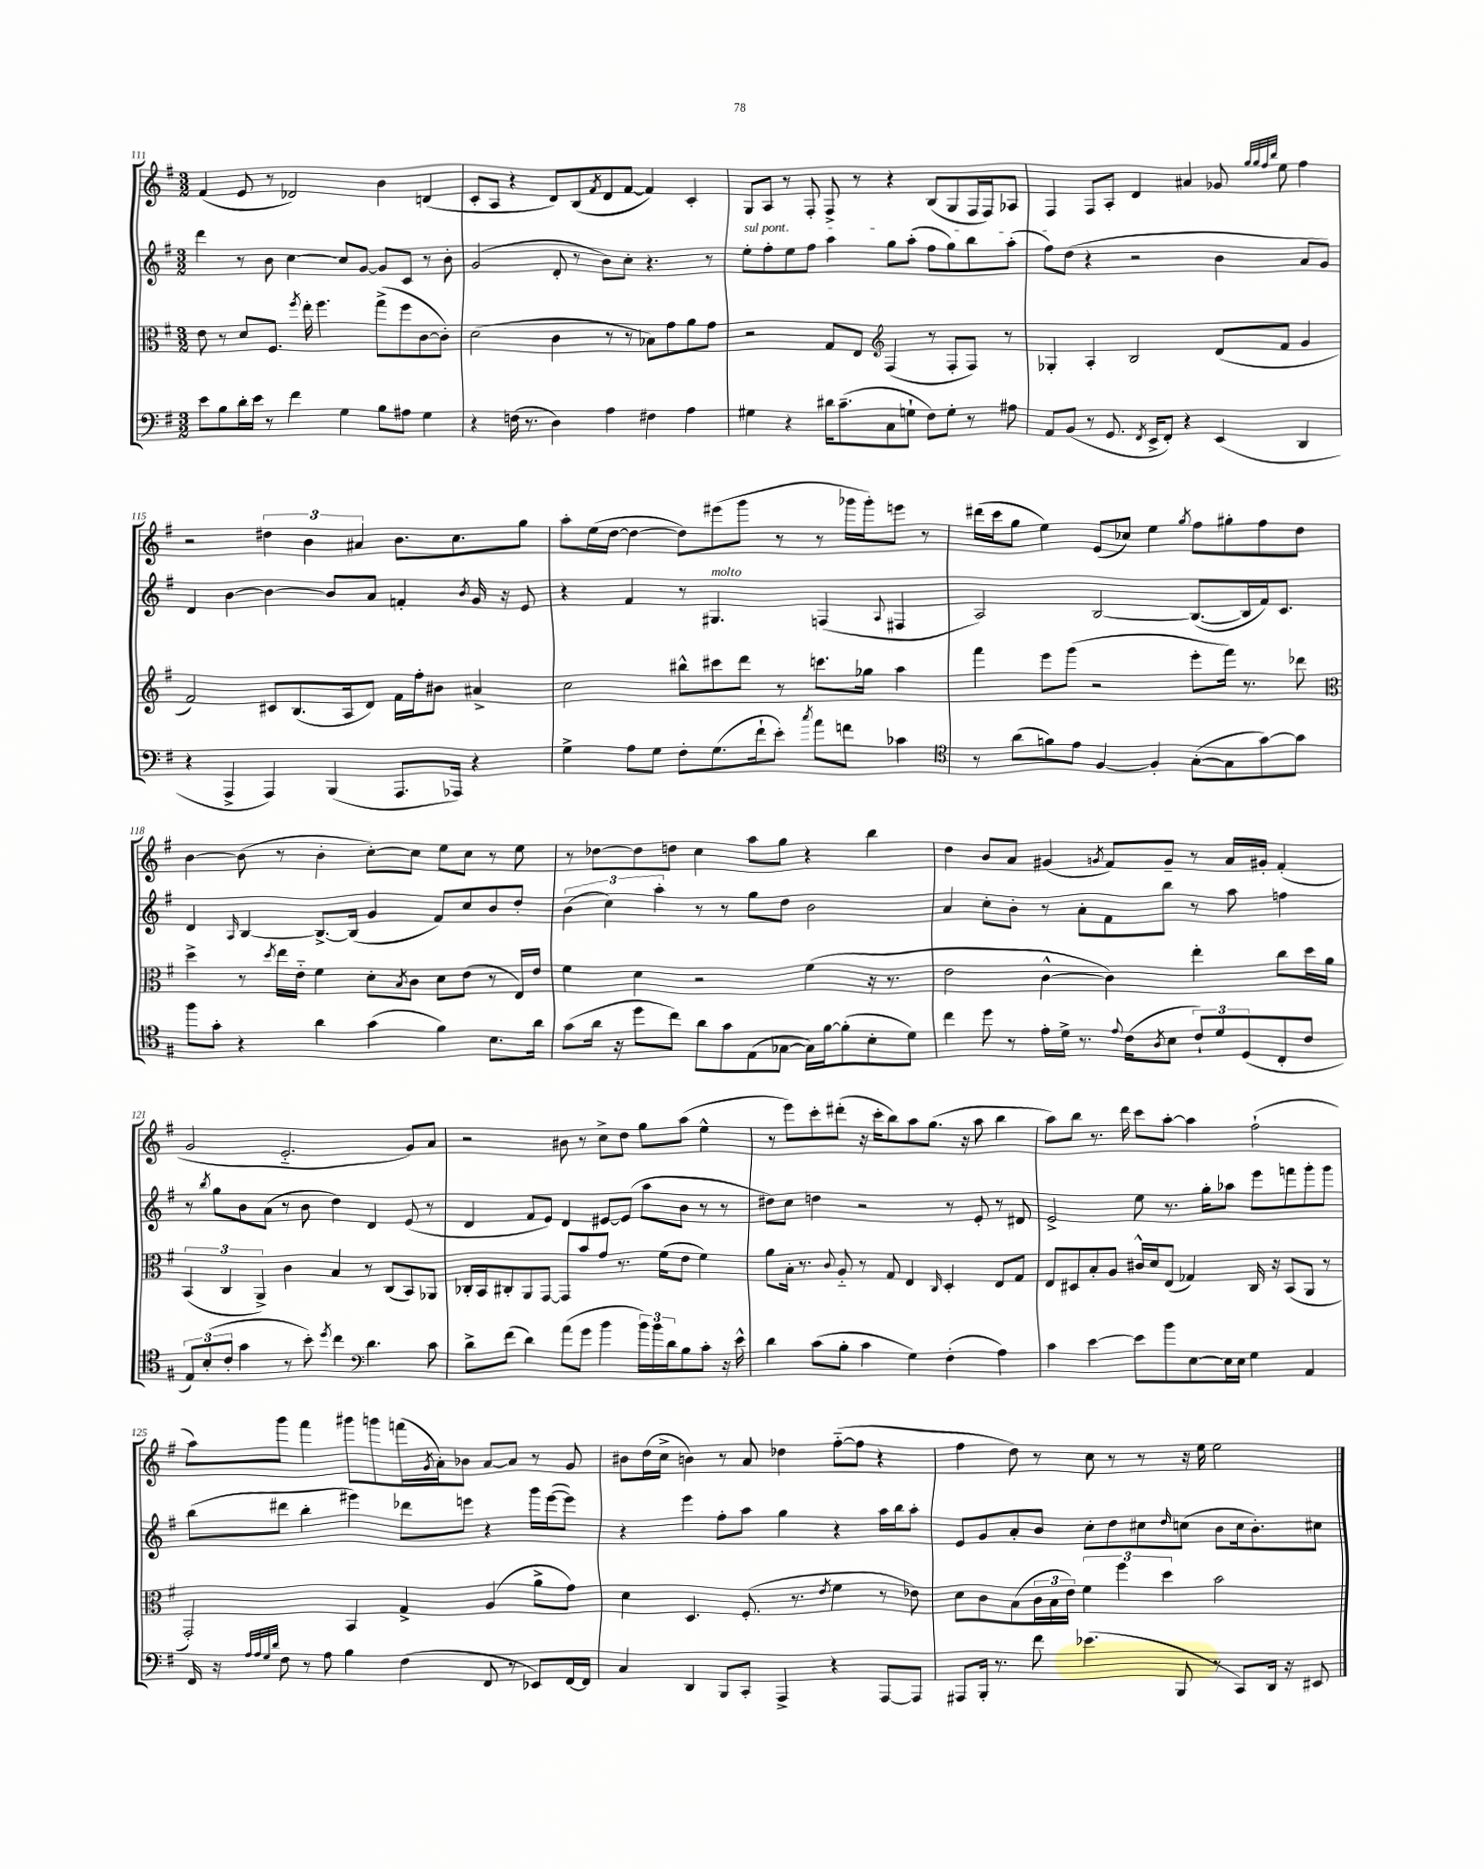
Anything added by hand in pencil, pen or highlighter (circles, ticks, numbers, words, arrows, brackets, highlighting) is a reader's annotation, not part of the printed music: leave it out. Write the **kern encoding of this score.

**kern	**kern	**kern	**kern
*staff4	*staff3	*staff2	*staff1
*clefF4	*clefC3	*clefG2	*clefG2
*k[f#]	*k[f#]	*k[f#]	*k[f#]
*M3/2	*M3/2	*M3/2	*M3/2
8e\L	8e\	4ddd\	(4f#/
8B\	8r	.	.
16d'\L	8d/L	8r	8e/
16e\JJ	.	.	.
8r	8.F#/J	8b\	8r
4f#\	.	[4cc\	2d-/)
.	8qff#/	.	.
.	16ee'\	.	.
.	4.ff#\	.	.
4G\	.	8cc/]L	.
.	.	[8g/J	.
8B\L	(8gg^\L	8g/]L	4b\
8A#\J	8ff#\	8c/J	.
4G\	[8c\	8r	(4d/
.	8c'\]J)	8b'\	.
=	=	=	=
4r	(2d\	(2g/	8c'/L
.	.	.	8A/J
(16F\	.	.	4r
8.r	.	.	.
4D\)	4c\	8d'/	8d/L)
.	.	8r	(8B/
.	.	.	8qf#/
4A\	8r	8b\L)	8d/
.	8r	8cc'\J	[8f#/J
4F#\	8B-\L)	4.r	4f#/])
.	8g\	.	.
4A\	8a\	.	4c'/
.	8g\J	8r	.
=	=	=	=
4G#\	2r	8ee'\L	8G/L
.	.	8ff#'\	8A/J
4r	.	8ee\	8r
.	.	8ff#\J	8F#'/
16d#\LK	8G/L	4aa\	8F#^/
(8.c~\	.	.	.
.	8E/J	.	8r
*	*clefG2	*	*
8C\	(4F#/	8gg\L	4r
8G`\J	.	(8aa'\J	.
8F#\L)	8r	8ff#\L	(8B/L
8G'\J	8F#'/L	8gg\)	8G/
8r	8F#/J)	8bb\	16F#/L
.	.	.	16F#/J)
8A#\	8r	(8aa'\J	8A-/J
=	=	=	=
8AA/L	4G-'/	8ff#\L)	4F#/
(8BB/J	.	(8dd\J	.
8r	4A'/	4r	8F#/L
8.GG/	.	.	8A'/J
.	2B/	2r	4d/
8qFF#/	.	.	.
16EE^/LK	.	.	.
8FF#'/J)	.	.	.
4r	.	.	4a#/
(4EE/	(8d/L	4b\	8g-/
.	.	.	32qqgg/LLL
.	.	.	32qqgg/
.	.	.	32qqff#/
.	.	.	32qqbb/JJJ
.	8f#/J	.	8ee\
4DD/	4g/	8a/L	4ff#\
.	.	8g/J)	.
=	=	=	=
4r	2f#/)	4d/	2r
4AAA^/	.	[4b\	.
4AAA/)	8c#/L	4b\_	6dd#\
.	(8.B/	.	.
.	.	.	6b\
(4BBB/	.	8b/]L	.
.	16A/k	.	.
.	.	.	6a#/
.	8d/J)	8a/J	.
8.AAA/L	16f#\LL	4f'/	8.b\L
.	16ff#'\J	.	.
.	8b#\J	.	.
16AAA-/Jk)	.	.	8.cc\
.	.	8qb/	.
4r	4a#^/	16g/	.
.	.	16r	.
.	.	8e/	8gg\J
=	=	=	=
4G^\	2cc\	4r	8aa'\L
.	.	.	(16ee\L
.	.	.	[16dd\JJ
8A\L	.	4f#/	4dd\_
8G\J	.	.	.
8F#'\L	8bb#^^\L	8r	8dd\]L)
(8.G\	8ccc#\	4.G#/	(8eee#\
.	8ddd\J	.	8ggg\J
16f#`\k	.	.	.
8e'\J)	8r	.	8r
8qcc/	.	.	.
8a\L	8.ccc\L	(4F/	8r
8f\J	.	.	16ggg-\LL
.	16gg-\Jk	.	16ggg-'\J)
.	.	8qqA/	.
4c-\	4aa\	4F#/	8eee\J
.	.	.	8r
=	=	=	=
*clefC4	*	*	*
8r	4fff#\	2A/)	(16ddd#\LL
.	.	.	16ccc\J
(8a\L	.	.	8gg\J
8f\)	8eee\L	.	4ee\)
8e\J	(8ggg\J	.	.
[4F#/	2r	[2B/	(8e/L
.	.	.	8cc-/J)
4F#'/]	.	.	4ee\
.	.	.	8qgg/
([8G'\L	8eee'\L	(8.B/_L	8ff#\L
8G\]	16fff#\Jk)	.	8gg#'\
.	8.r	16B/]L	.
[8g\)	.	16f#/J)	8ff#\
.	.	8.c/J	.
8g\]J	8ddd-\	.	8dd\J
=	=	=	=
*	*clefC3	*	*
8ff#\L	4dd^\	4d/	[4b\
8g'\J	.	.	.
.	.	16qqA/	.
4r	8r	[4B/	(8b\]
.	8qdd/	.	.
.	16ee\LL	.	8r
.	16e'~\JJ	.	.
4a\	4f#\	8.B^/_L	4b'\
.	.	(16B/]Jk	.
(4g\	8d'\L	4g/	[8cc'\L)
.	8qB/	.	.
.	8c\J	.	8cc\]J
4f#\)	8d\L	8f#/L)	8ee\L
.	(8e\J	8cc/	8cc\J
8.B\L	8r	8b/	8r
.	16E/LL)	8dd'/J	8ee\
16a\Jk	16e/JJ	.	.
=	=	=	=
(8g\L	4f#\	(6b\	8r
16a\Jk	.	.	[8dd-\L
.	.	6cc\)	.
16r	.	.	.
8dd\L	4d\	.	8dd-\]
.	.	6aa'\	.
8cc\J)	.	.	8dd\J
8a\L	2r	8r	4cc\
8g\	.	8r	.
(8E\	.	8gg\L	8aa\L
[8G-\J	.	8dd\J	8gg\J
16G-\]LL)	(4f#\	2b\	4r
[16f#\J	.	.	.
(8f#'\]	.	.	.
8B'\	16r	.	4bb\
.	8.r	.	.
8d\J)	.	.	.
=	=	=	=
4cc\	2e\	4a/	4dd\
8dd\	.	8cc'\L	8b/L
8r	.	8b'\J	8a/J
16e'\LL	[4c^^\	8r	(4g#/
16d^\JJ	.	.	.
8.r	.	8a'\L	.
.	.	.	8qg/
.	4c\])	8f#\	8f#/L)
8qqe/	.	.	.
(16c\LK	.	.	.
8qA/	.	.	.
8B\J	.	8bb\J	8g~/J
12c`/L)	4ee'\	8r	8r
12d/	.	.	.
.	.	8aa\	16a/LL
(12D/	.	.	.
.	.	.	16g#'/JJ
8C'/	8cc\L	4ff\	(4f#'/
8c/J	16dd\L	.	.
.	16a\JJ	.	.
=	=	=	=
12E/L)	(6BB/	8r	2g/
(12B'/	.	.	.
.	.	8qbb/	.
.	.	8gg\L	.
12c'/J	6C/	.	.
4g\	.	8b\	.
.	6AA^/)	.	.
.	.	(8a\J	.
8r	4c\	8r	2.e'~/
8b'\)	.	8b\	.
8qdd/	.	.	.
4cc\	4B/	4dd\)	.
*clefF4	*	*	*
4.d\	8r	4d/	.
.	(8C/L	.	.
.	8BB/)	(8e/	8g/L)
8c\	8AA-/J	8r	8a/J
=	=	=	=
8d^\L	16C-'/LL	4d/	2r
.	16BB/J	.	.
(8f#\J	8C#'/	.	.
4d\)	8AA/	8f#/L	.
.	[8GG/J	8e/J)	.
(8a\L	8GG/]L	4d/	8b#\
8g\J	8b/	.	8r
4b\	8g/J	[8e#/L	8cc^\L
.	8.r	(8e#/]J	8dd\J
24b\LL)	.	8aa\L	8gg\L
24b\	.	.	.
.	(16f#\LK	.	.
24d\J	.	.	.
8B\	8e\J	8b\J	(8aa\J
8c'\J	4f#\)	8r	4ee^^\
16r	.	8r	.
16e^^\	.	.	.
=	=	=	=
4d\	8a\L	8dd#\L)	8r
.	16B'\Jk	8cc\J	8eee\L)
.	8.r	.	.
(8c\L	.	4dd\	8ccc'\
.	8qqc/	.	.
8B'\J	8A'~/	.	(8ddd#'\J
4c\	8r	2r	16r
.	.	.	16ccc'\LK
.	8G/	.	8bb\)
4G\)	4E/	.	8aa\
.	.	.	(8.gg\J
.	16qqC/	.	.
(4F#'\	4D'/	8r	.
.	.	.	16r
.	.	8e'/	8aa\
4A\)	8E/L	8r	4bb\
.	8G/J	8d#/	.
=	=	=	=
4c\	8E/L	2e^/	8aa\L)
.	8D#/	.	8bb\J
[4e\	8B'/	.	8.r
.	8A/J	.	.
.	.	.	16ddd\
8e\]L	16c#^^/LL	8ee\	8ccc\L
.	16d/J	.	.
8b\	(8E/J	8.r	[8aa'\J
[8E\	4G-/)	.	4aa\]
.	.	16gg'\LK	.
16E\]L	.	8aa-\J	.
16E\JJ	.	.	.
4G\	16C/	8eee\L	(2ff#`\
.	16r	.	.
.	(8BB/L	8fff\	.
4AA/	8AA/J	8ggg'\	.
.	8r	8ggg\J	.
=	=	=	=
16FF#/	2GG'/)	(8bb\L	8aa\L)
16r	.	.	.
32qqA/LLL	.	.	.
32qqA/	.	.	.
32qqG/	.	.	.
32qqd/JJJ	.	.	.
8F#\	.	8ddd#\J	8ggg\J
8r	.	4bb'\	4fff#\
8A\	.	.	.
4B\	4BB/	4eee#\)	8ggg#\L
.	.	.	8ggg\
(4F#\	4G^/	8ddd-\L	(16fff\L
.	.	.	8qg/
.	.	.	16a'\J)
.	.	8eee\J	8b-\J
8FF#/	(4A/	4r	[8a/L
8r	.	.	8a/]J
8EE-/L)	8a^\L	16ggg\LL	8r
.	.	([16eee\J	.
[16FF#/L	8g\J)	8eee\]J)	8g/
16FF#/]JJ	.	.	.
=	=	=	=
4C/	4d\	4r	8b#\L
.	.	.	(16dd\L
.	.	.	16cc^\JJ
4DD/	4.D/	4eee\	4b\)
8BBB/L	.	8ff#'\L	8r
8CC'/J	(8.F#'/	8aa\J	8a/
4AAA^/	.	4gg\	4dd-\
.	8.r	.	.
.	8qe/	.	.
4r	4f#\	4r	([8ff#'~\L
.	.	.	8ff#\]J
[8AAA/L	8r	16aa\LL	4r
.	.	16bb\J	.
8AAA/]J	8e-\)	8aa'\J	.
=	=	=	=
8AAA#/L	8d\L	8e/L	4ff#\
16BBB'/Jk	8c\	8g/	.
8.r	.	.	.
.	(8B\	8a'/	8dd\)
8f#\	24c\L	8b/J	8r
.	24B\	.	.
.	24e\JJ)	.	.
(4.e-\	6f#\	8cc'\L	8cc\
.	.	8dd\	8r
.	6ff#\	.	.
.	.	8cc#\	8r
.	6dd\	.	.
.	.	16qqdd/	.
8BBB/	.	(8cc\J	16r
.	.	.	16ee\
8r	2b\	8b\L	2ee\
8CC/L)	.	16cc\k	.
.	.	8.b'\)	.
16DD/Jk	.	.	.
16r	.	.	.
8EE#/	.	8cc#\J	.
==	==	==	==
*-	*-	*-	*-
